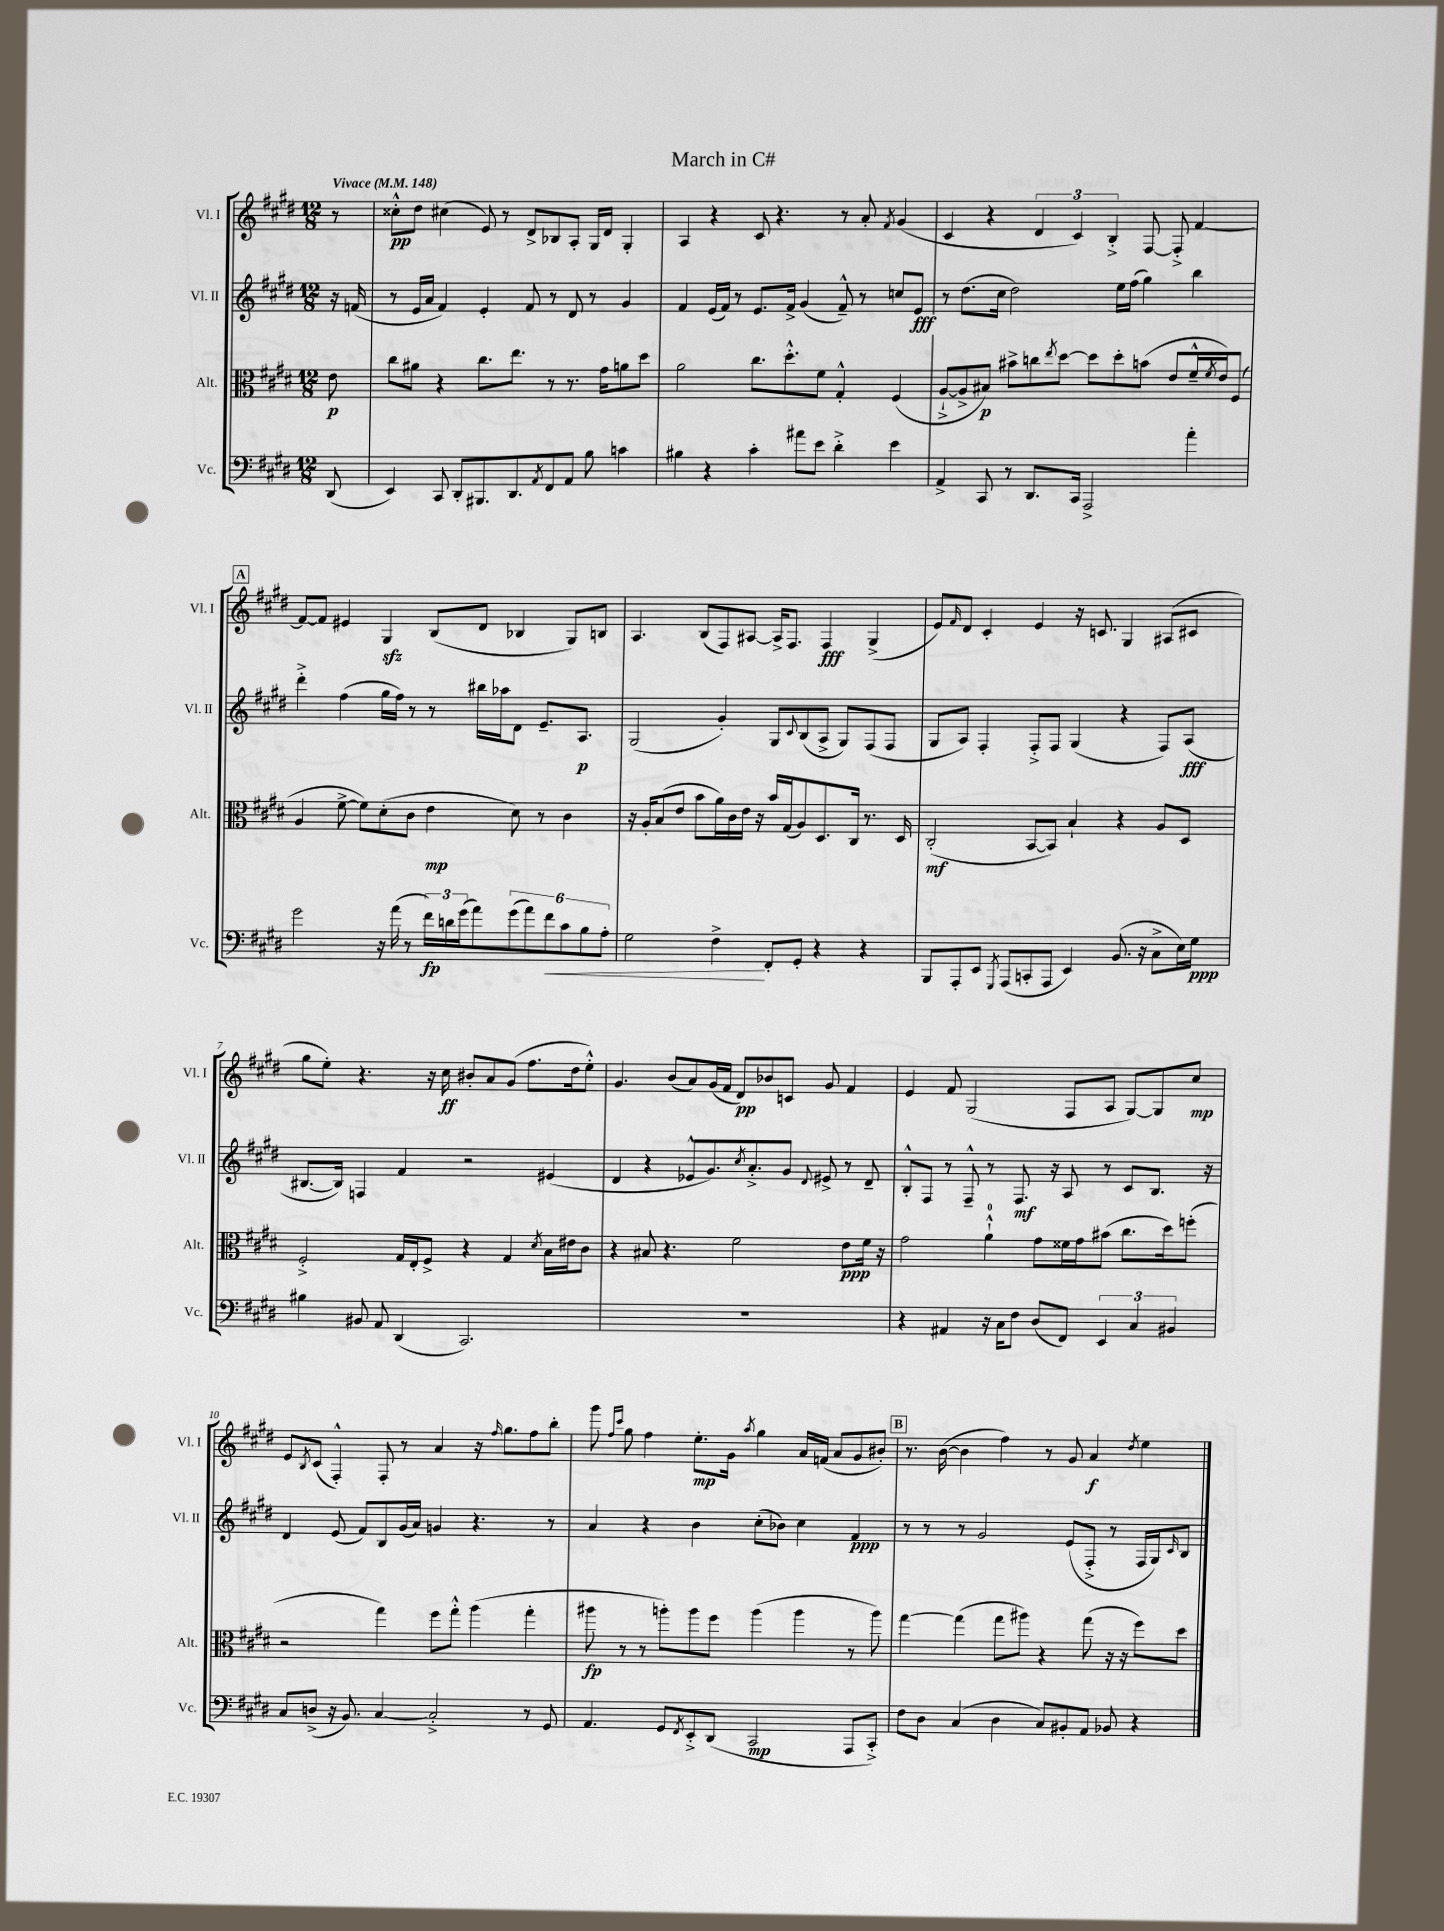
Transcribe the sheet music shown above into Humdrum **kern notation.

**kern	**kern	**kern	**kern
*staff4	*staff3	*staff2	*staff1
*clefF4	*clefC3	*clefG2	*clefG2
*k[f#c#g#d#]	*k[f#c#g#d#]	*k[f#c#g#d#]	*k[f#c#g#d#]
*M12/8	*M12/8	*M12/8	*M12/8
*MM148	*MM148	*MM148	*MM148
(8DD#/	8e\	16r	8r
.	.	(16f/	.
=	=	=	=
4EE/)	8cc#\L	8r	8cc##'^^\L
.	8a#\J	16e/LL	8dd#\J
.	.	16a/JJ	.
8CC#/	4r	4f#/)	(4cc#\
8DD#'/L	.	.	.
8.BBB#/	8.cc#\L	4e'/	8e/)
.	.	.	8r
8.DD#/	8.ee\J	.	.
.	.	8f#/	8d#^/L
8qAA/	.	.	.
8FF#/	8r	8r	8B-/
8AA/J	8.r	8d#/	8A'/J
8B\	.	8r	16G#/LL
.	16g#\LK	.	16d#/JJ
4c\	8a\	4g#/	4G#'/
.	8dd#\J	.	.
=	=	=	=
4B#\	2a\	4f#/	4A/
4r	.	(16e/LL	4r
.	.	16f#/JJ)	.
.	.	8r	.
4c#'\	8.cc#\L	8.e/L	8c#/
.	.	.	4.r
.	8.dd#'^^\	16f#^/Jk	.
8a#\L	.	(4g#/	.
8e\J	8f#\J	.	.
4d#'^\	4G#'^^/	8f#~^^/)	8r
.	.	8r	8a'/
.	.	.	8qf#/
4e\	(4F#/	8cc/L	(4g#/
.	.	8e/J	.
=	=	=	=
4AA^/	[8A`^/L	8r	4c#/
.	8A^/]	(8.dd#\L	.
8CC#/	8B#/J)	.	4r
.	.	16cc#\Jk	.
8r	8b#^\L	2dd#\)	.
8.DD#/L	8cc\	.	6d#/
.	8qee/	.	.
.	[8dd#\J	.	.
.	.	.	6c#/)
16CC#/Jk	.	.	.
2AAA^/	8dd#\]L	.	.
.	.	.	6B'^/
.	8dd#'\	16ee\LL	.
.	.	(16ff#\JJ	.
.	(8b\J	4gg#\)	[8F#/
.	8e/L	.	8F#'^/]
4a'\	16f#~^^/L	4bb\	[4f#/
.	8qf#/	.	.
.	16e/J)	.	.
.	(8F#/J	.	.
=	=	=	=
2g#\	4A/	4ddd#'^\	8f#/_L
.	.	.	8f#/]J
.	[8f#^\	(4ff#\	4e#/
.	8f#\]L)	.	.
16r	(8d#'\	16gg#\LL	4G#/
(16a\	.	16ff#\JJ)	.
8r	8c#\J	8r	.
24f#\LL)	4e\	8r	(8B/L
24d\	.	.	.
(24g#\J	.	.	.
8a\)	.	16bb#\LL	8d#/J
.	.	16aa-\J	.
(12g#\	8d#\)	8d#\J	4B-/
12a\)	.	.	.
.	8r	8.e~/L	.
12f#\	.	.	.
12c#\	4c#\	.	8G#/L)
.	.	8.A/J	.
12B\	.	.	.
.	.	.	8B/J
12A'\J	.	.	.
=	=	=	=
2G#\	16r	(2G#/	4.A/
.	16A'/LK	.	.
.	(8B/	.	.
.	8e/J	.	.
.	8b\L	.	(8B/L
4F#^\	16a\L)	4g#'/)	8F#/)
.	16c#\	.	.
.	16e\JJ	.	[8A#/J
.	16r	.	.
8FF#'/L	16b/LL	8G#/L	16A#^/]LK
.	(16G#/J	.	8.F#/J
.	.	8qqc#/	.
8GG#'/J	8A/)	(8B/	.
4r	8.D#/	8A^/J	4F#/
.	.	8G#/L)	.
.	16C#/Jk	.	.
4r	8.r	(8F#/	(4G#^/
.	.	8F#/J	.
.	16D#/	.	.
=	=	=	=
8BBB/L	(2C#'/	8G#/L	8e/L)
.	.	.	16qqf#/
8AAA'/	.	8A/J)	8d#/J
8EE/J	.	4F#'/	4c#'/
8qGGG#/	.	.	.
(8AAA/L	.	.	.
8CC'/	[8BB/L	8F#'^/L	4e/
8AAA/J	8BB/]J)	8F#/J	.
4EE/)	4B`/	(4G#/	16r
.	.	.	8.c/
(8.BB/	4r	4r	4G#/
16r	.	.	.
8C#^\L	8A/L	8F#/L)	(8A#/L
16E\L)	8D#/J	(8A/J	8c#/J
16G#\JJ	.	.	.
=	=	=	=
4B#\	2F#'^/	[8.B#/L	8gg#\L
.	.	.	8ee'\J)
.	.	16B#/]Jk)	.
8BB#/	.	4F/	4.r
8AA/	.	.	.
(4DD#/	16G#/LL	4f#/	.
.	16E'/J	.	.
.	8F#^/J	.	16r
.	.	.	16cc#\
2.CC#/)	4r	2r	8b#'/L
.	.	.	8a/
.	4G#/	.	(8g#/J
.	.	.	8.ff#\L
.	8qd#/	.	.
.	16B\LL	(4e#/	.
.	16e#\J	.	16dd#\k
.	8c#\J	.	8ee'^^\J)
=	=	=	=
1.r	4r	4d#/	4.g#/
.	8B#/	4r	.
.	4.r	.	(8b/L
.	.	8e-^^/L	8a/)
.	.	8.g#/)	(16g#/L
.	.	.	16f#/JJ
.	2f#\	.	8d#/L)
.	.	8qcc#/	.
.	.	8.a'^/	.
.	.	.	8b-/
.	.	8g#/J	8c/J
.	.	8qqd#/	.
.	.	8e#^/	8g#/
.	8e\L	8r	4f#/
.	16f#\Jk	8d#~/	.
.	16r	.	.
=	=	=	=
4r	2g#\	8B'^^/L	4e/
.	.	8F#/J	.
4AA#/	.	8r	8f#/
.	.	8F#~^^/	(2G#/
16r	4a`^^\	8r	.
16C#\LK	.	.	.
8F#\J	.	8.F#/	.
(8D#/L	8g#\L	.	.
.	.	16r	.
8FF#/J)	16f##\L	8A/	8F#/L
.	16g#\J	.	.
6EE/	(8b#\J	8r	8A/J
.	8.cc#\L	8c#/L	[8G#/L)
6C#/	.	.	.
.	.	8.B/J	8G#/]
.	16dd#\k)	.	.
6BB#/	.	.	.
.	(8ff'\J	.	8cc#/J
.	.	16r	.
=	=	=	=
8C#/L	2r	4d#/	8e/L
.	.	.	8qB/
(8D^/J	.	.	(8c#/J
16r	.	(8e/	4F#'^^/)
8.BB/)	.	.	.
.	.	8f#/L)	.
[4C#/	4gg#\)	8B/	8F#'/
.	.	(16g#/L	8r
.	.	16a/JJ)	.
2C#'^/]	8ff#\L	4g/	4a/
.	8gg#'^^\J	.	.
.	(4aa\	4.r	16r
.	.	.	16qqff#/
.	.	.	8.gg#\L
8r	4gg#'\	.	8ff#\
8GG#/	.	8r	8bb'\J
=	=	=	=
4.AA/	8aa#\	4a/	8ggg#\
.	.	.	16qqff#/LL
.	.	.	16qqccc#/JJ
.	8r	.	8gg#\
.	8r	4r	4ff#\
8GG#/L	8aa'\L)	.	.
8qFF#/	.	.	.
8EE'^/	8aa\	4b\	8.ee'\L
(8DD#/J	8ff#\J	.	.
.	.	.	16g#\Jk
.	.	.	8qaa/
2CC#/	(4aa\	(8cc#'\L	4gg#\
.	.	8b-\J)	.
.	4aa\	4cc#\	16a/LL
.	.	.	(16f/JJ
.	.	.	8a/L
8AAA/L	8r	4f#/	8g#/
8CC#'^/J)	8aa\)	.	8b#'/J)
=	=	=	=
8F#\L	[4gg#\	8r	8.r
8D#\J	.	8r	.
.	.	.	([16b\
(4C#/	(4gg#\]	8r	4b\]
.	.	2g#/	.
4D#\	8gg#\L	.	4ff#\)
.	8aa#\J)	.	.
8C#/L)	4r	.	8r
8BB#'/	.	(8e/L	8g#/
8AA/J	(8gg#\	8F#'^/J	4a/
8BB-/	16r	8r	.
.	16r	.	.
.	.	.	8qdd#/
4r	8ff#\L)	16F#/LL	4ee\
.	.	16G#/J)	.
.	.	16qqc#/	.
.	8dd#\J	8B/J	.
==	==	==	==
*-	*-	*-	*-
